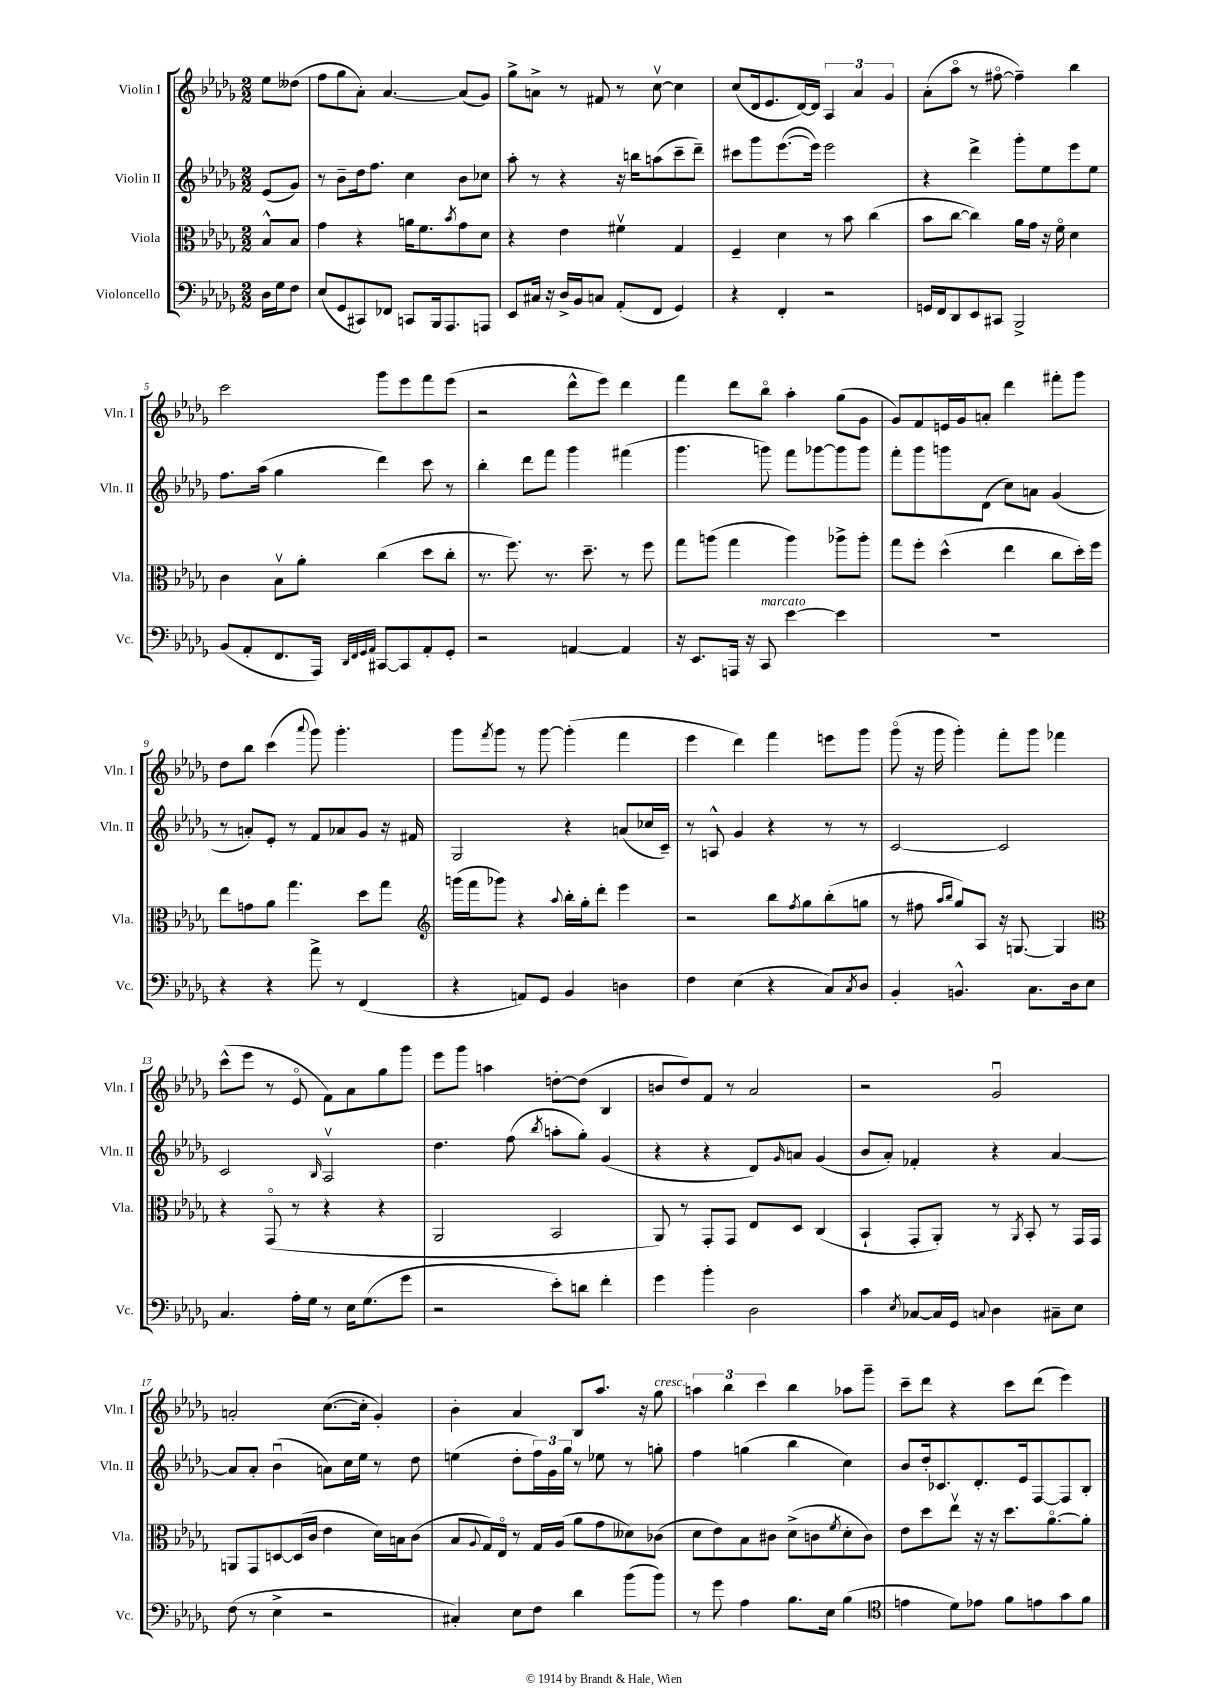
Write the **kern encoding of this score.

**kern	**kern	**kern	**kern
*staff4	*staff3	*staff2	*staff1
*clefF4	*clefC3	*clefG2	*clefG2
*k[b-e-a-d-g-]	*k[b-e-a-d-g-]	*k[b-e-a-d-g-]	*k[b-e-a-d-g-]
*M2/2	*M2/2	*M2/2	*M2/2
16D-	8B-^^	(8e-	8ee-
16G-	.	.	.
8F	8B-	8g-)	(8dd--
=	=	=	=
(8E-	4g-	8r	8ff
8GG-	.	8b-~	8gg-
8CC#)	4r	16dd-	8a-')
.	.	8.ff	.
8FF-	.	.	[4.a-
8CC	16a	4cc	.
.	8.f	.	.
16BBB-	.	.	.
8.AAA-	.	.	.
.	8qb-	.	.
.	8g-	8b-	(8a-]
8AAA	8d-	8cc-	8g-)
=	=	=	=
8EE-	4r	8aa-'	8gg-^
16C#	.	8r	8a^
16r	.	.	.
16D-^	4e-	4r	8r
16BB-	.	.	.
8C	.	.	8f#
(8AA-'	4f#v	16r	8r
.	.	16bb	.
8FF	.	(8aa	[8ccv
4GG-)	4G-	8ccc~	4cc]
.	.	8ddd-~)	.
=	=	=	=
4r	4F~	8ccc#	(8cc
.	.	8ggg-	16d-
.	.	.	8.e-
4FF'	4d-	([8.eee-	.
.	.	.	[16d-)
.	.	16eee-])	16d-]
2r	8r	2eee-	6A-
.	8b-	.	.
.	.	.	6a-
.	(4cc	.	.
.	.	.	6g-
=	=	=	=
16GG	8b-	4r	(8a-'
16FF	.	.	.
8DD-	[8cc	.	8aa-o
8EE-	4cc])	4ddd-^	8r
8CC#	.	.	[8ff#o
2BBB-^	16a-	8ggg-'	4ff#~])
.	16g-	.	.
.	16r	8ee-	.
.	16fo	.	.
.	4d-	8eee-	4bb-
.	.	8ee-	.
=	=	=	=
(8BB-	4c	8.ff	2ccc
8AA-'	.	.	.
.	.	(16aa-	.
8.FF	8B-v	4gg-	.
.	8a-'	.	.
16AAA-)	.	.	.
32qqDD-	.	.	.
32qqFF	.	.	.
32qqGG-	.	.	.
32qqAA-	.	.	.
[8CC#	(4cc	4ddd-)	8ggg-
8CC#]	.	.	8eee-
8AA-'	8dd-	8ccc	8fff
8GG-'	8cc'	8r	(8eee-
=	=	=	=
2r	8.r	4bb-'	2r
.	8.ff)	.	.
.	.	8ddd-	.
.	8.r	8fff	.
[4AA	.	4ggg-	8ddd-^^
.	8.dd-~	.	.
.	.	.	8eee-)
4AA]	8r	(4fff#	4ddd-
.	8ff	.	.
=	=	=	=
16r	8gg-	4.ggg-	4fff
8.EE-	.	.	.
.	(8aa	.	.
16AAA	4gg-	.	8ddd-
16r	.	.	.
8CC	.	8ggg)	8bb-o
[4e-	4aa)	8fff	4aa-'
.	.	[8ggg-	.
4e-]	8aa-^	8ggg-]	(8gg-
.	8aa-'	8ggg-	8g-
=	=	=	=
1r	8gg-	8fff'	8g-)
.	8ff'	8ggg-	8f
.	(4dd-^^	8ggg	16e
.	.	.	16g-
.	.	(8d-	8a'
.	4ee-	8cc)	4ddd-
.	.	8a	.
.	8cc	(4g-	8fff#'
.	16dd-')	.	8ggg-
.	16ff	.	.
=	=	=	=
4r	8ee-	8r	8dd-
.	8g	8a')	8bb-
4r	8a-	8e-'	(4ccc
.	4.gg-	8r	.
.	.	.	8qqaaa-
8a-^	.	8f	8ggg-)
8r	.	8a-	4.ggg-'
(4FF	8dd-	8g-	.
.	8gg-	16r	.
.	.	16f#	.
=	=	=	=
*	*clefG2	*	*
4r	(16ggg	2G-	8ggg-
.	16fff	.	.
.	.	.	8qfff
.	8ggg-)	.	8ggg-
8AA)	4r	.	8r
8GG-	.	.	[8ggg-
.	8qqaa-	.	.
4BB-	16bb-'	4r	(4ggg-']
.	16gg-'	.	.
.	8ddd-'	.	.
4D	4eee-	(8a	4fff
.	.	16cc-	.
.	.	16c~)	.
=	=	=	=
4F	2r	8r	4eee-
.	.	8A^^	.
(4E-	.	4g-	4ddd-)
4r	8bb-	4r	4fff
.	8qff	.	.
.	8gg-	.	.
8C)	(8bb-'	8r	8eee
8qC	.	.	.
8D-	8gg	8r	8ggg-
=	=	=	=
4BB-'	8r	[2c	(8ggg-o
.	8ff#	.	16r
.	.	.	16ggg-
.	16qqaa-	.	.
.	16qqbb-	.	.
4.BB^^	8gg-)	.	4ggg-')
.	8A-	.	.
.	16r	2c]	8fff'
.	[8.G	.	.
8.C	.	.	8ggg-
.	4G]	.	4fff-
16D-	.	.	.
8E-	.	.	.
=	=	=	=
*	*clefC3	*	*
4.C	4r	2c	(8ccc^^
.	.	.	8eee-
.	(8GG-o	.	8r
16A-'	8r	.	8e-o
16G-	.	.	.
.	.	16qqB-	.
8r	4r	2A-v	8f)
16E-	.	.	8a-
(8.G-	.	.	.
.	4r	.	8gg-
8g-	.	.	8ggg-
=	=	=	=
2r	2AA-	4.dd-	8eee-
.	.	.	8ggg-
.	.	.	4aa
.	.	(8ff	.
.	.	8qbb-	.
8e-')	2BB-	8aa'	[8dd'
8d	.	8gg-')	(8dd]
4f'	.	(4g-	4B-
=	=	=	=
4g-	8AA-)	4r	8b
.	8r	.	8dd-)
4b-'	8GG-'	4r	8f
.	8GG-	.	8r
2D-	8E-	8d-)	2a-
.	.	16qqg-	.
.	8D-	8a	.
.	(4C	(4g-	.
=	=	=	=
4c	4BB-`	8b-	2r
.	.	8a-')	.
8qE-	.	.	.
[8C-	8GG-'	4f-'	.
16C-]	8AA-')	.	.
16GG-	.	.	.
8qqC	.	.	.
4D-	8r	4r	2g-u
.	8qAA-	.	.
.	8BB-'	.	.
8C#~	8r	[4a-	.
8E-	16GG-	.	.
.	16GG-	.	.
=	=	=	=
(8F	8AA	8a-]	2a'
8r	8GG-	8a-'	.
4E-^	[8D	(4b-u	.
.	(16D]	.	.
.	16c	.	.
2r	4e-	8a)	([8.cc
.	.	16cc	.
.	.	16ee-	16cc']
.	16d-)	8r	4g-')
.	16B	.	.
.	(8c	8dd-	.
=	=	=	=
4C#')	8B-	(4ee	4b-'
.	8qqA-	.	.
.	16G-)	.	.
.	16E-o	.	.
8E-	8r	8dd-'	4a-
8F	16G-	24ff)	.
.	.	24g-	.
.	(16A-	.	.
.	.	24gg-	.
4d-	8a-	8r	8B-
.	8g-	8ee-	8.aa-
(8b-	8d--)	8r	.
.	.	.	16r
8b-)	(8c-	8gg'	8gg-
=	=	=	=
8r	8d-	4ff	6aa
8g-	8e-)	.	.
.	.	.	6bb-
4A-	8B-	(4gg	.
.	.	.	6ccc
.	8c#	.	.
8.B-	(8d-^	4bb-	4bb-
.	8c	.	.
16E-	.	.	.
.	8qf	.	.
(4B-	8d-'	4cc)	8aa-
.	8c)	.	8ggg-~
=	=	=	=
*clefC4	*	*	*
4e	8e-	8b-	8ccc~
.	8dd-	16dd-'	8ddd-
.	.	8.c-	.
8d-)	8ee-v	.	4r
8e-	16r	8.d-'	.
.	16r	.	.
8f	8.dd-	.	8ccc
.	.	16e-	.
8e	.	[8F	(8ddd-
.	[8.a-o	.	.
8g-	.	8F]	4eee-)
8f	8a-']	8B-'	.
==	==	==	==
*-	*-	*-	*-
